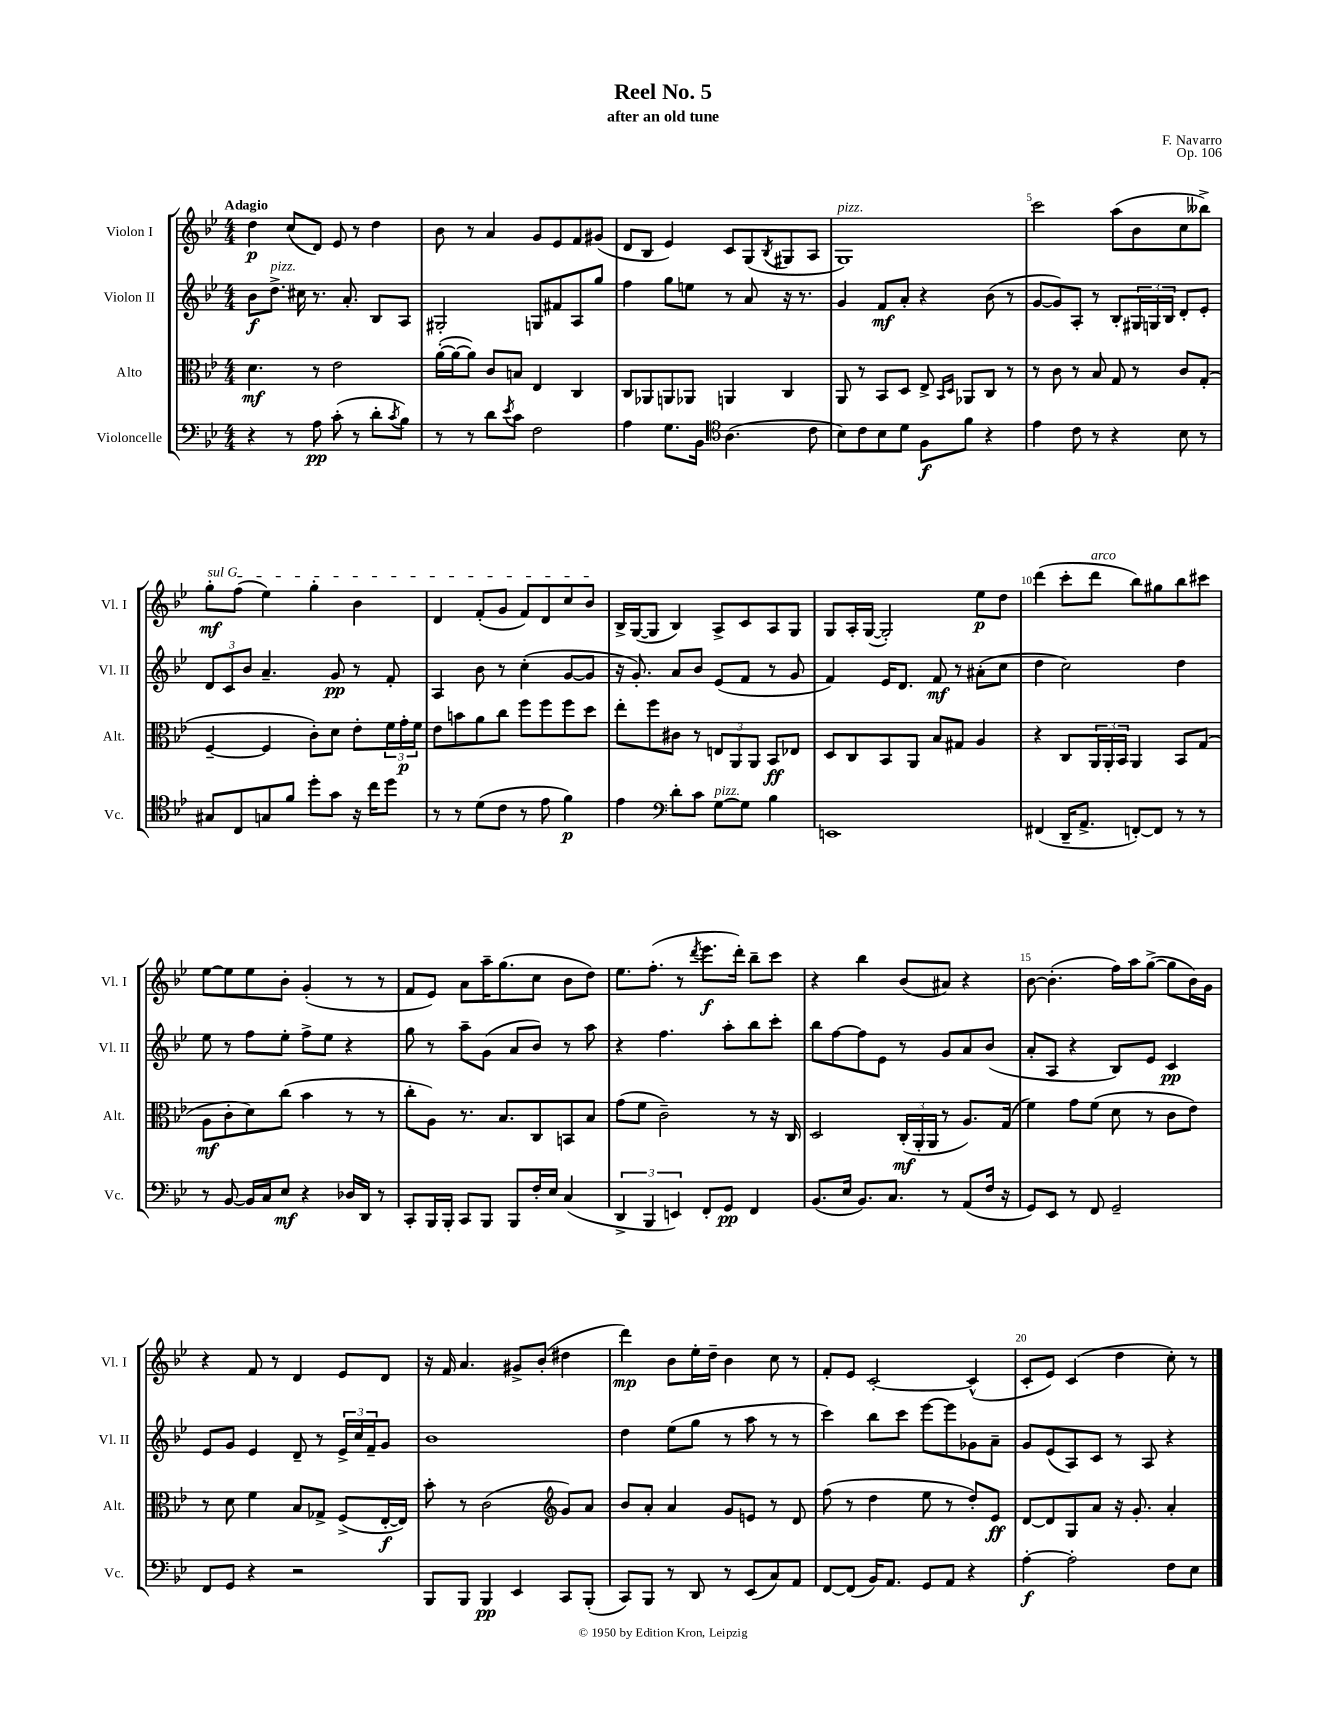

**kern	**kern	**kern	**kern
*staff4	*staff3	*staff2	*staff1
*clefF4	*clefC3	*clefG2	*clefG2
*k[b-e-]	*k[b-e-]	*k[b-e-]	*k[b-e-]
*M4/4	*M4/4	*M4/4	*M4/4
4r	4.d\	8b-\L	4dd\
.	.	8.dd^\J	.
8r	.	.	(8cc/L
.	.	16cc#\	.
8A\	8r	8.r	8d/J)
(8c'\	2e-\	.	8e-/
.	.	8.a'/	.
8r	.	.	8r
8d'\L	.	8B-/L	4dd\
8qc/	.	.	.
8B-\J)	.	8A/J	.
=	=	=	=
8r	([16a'\LL	2G#'/	8b-\
.	16a\_J	.	.
8r	8a\]J)	.	8r
8d\L	8c/L	.	4a/
8qe-/	.	.	.
8c\J	8B/J	.	.
2F\	4E-/	8G/L	8g/L
.	.	8f#/	8e-/
.	4C/	8A/	8f/
.	.	8gg/J	(8g#/J
=	=	=	=
4A\	8C/L	4ff\	8d/L
.	8AA-/	.	8B-/J
8.G\L	8AA/	8gg\L	4e-/)
.	8AA-/J	8ee\J	.
16BB-\Jk	.	.	.
*clefC4	*	*	*
(4.A\	4AA/	8r	8c/L
.	.	8a/	(8G/
.	.	.	8qB-/
.	4C/	16r	8G#/
.	.	8.r	.
8c\	.	.	8A/J
=	=	=	=
8B-\L)	8AA/	4g/	1G)
8c\	8r	.	.
8B-\	8BB-/L	8f/L	.
8d\J	8D/J	8a'/J	.
8F\L	8E-^/	4r	.
.	16qqBB-/LL	.	.
.	16qqD/JJ	.	.
8f\J	8AA-/L	.	.
4r	8C/J	(8b-\	.
.	8r	8r	.
=	=	=	=
4e-\	8r	[8g/L	2ccc\
.	8c\	8g/])	.
8c\	8r	8A'/J	.
8r	8B-/	8r	.
4r	8G/	8B-'/L	(8aa\L
.	8r	24G#/L	8b-\
.	.	24G/	.
.	.	24B-/JJ	.
8B-\	8c/L	8d'/L	8cc\
8r	(8G'/J	8e-'/J	8bb--^\J)
=	=	=	=
8G#/L	[4F~/	12d/L	8gg'\L
.	.	12c/	.
8C/	.	.	(8ff\J
.	.	12b-/J	.
8G/	4F/]	4.a~/	4ee-\)
8f/J	.	.	.
8dd'\L	8c'\L)	.	4gg'\
8g\J	8d\J	8g/	.
16r	8e-'\L	8r	4b-\
16cc\LK	.	.	.
8dd\J	24f\L	8f'/	.
.	24g'\	.	.
.	24f\JJ	.	.
=	=	=	=
8r	8e-\L	4A/	4d/
8r	8b\	.	.
(8d\L	8a\	8b-\	(8f'/L
8c\J	8cc\J	8r	8g/J
8r	8ff\L	(4cc'\	8f/L)
8e-\	8ff\	.	8d/
4f\)	8ff\	[8g/L	8cc/
.	8dd\J	8g/]J	8b-/J
=	=	=	=
4e-\	8ee-'\L	16r	16B-^/LL
.	.	8.g'/)	([16G/J
.	8ff\	.	8G/]J
*clefF4	*	*	*
8d'\L	8c#\J	8a/L	4B-/)
8c\J	8r	8b-/J	.
[8G\L	12E/L	(8e-/L	8A^/L
.	12AA/	.	.
8G\]J	.	8f/J	8c/
.	12AA/J	.	.
4B-\	8BB-/L	8r	8A/
.	8E-/J	8g/	8G/J
=	=	=	=
1EE	8D/L	4f/)	8G/L
.	8C/	.	16A'/L
.	.	.	([16G/JJ
.	8BB-/	16e-/LK	2G'/])
.	.	8.d/J	.
.	8AA/J	.	.
.	8B-/L	8f/	.
.	8G#/J	8r	.
.	4A/	(8a#'\L	8ee-\L
.	.	8cc\J	8dd\J
=	=	=	=
(4FF#/	4r	4dd\	(4ddd\
16DD~/LK	8C/L	2cc\)	8ccc'\L
8.AA^/J	.	.	.
.	24AA/L	.	8ddd\J
.	24AA'/	.	.
.	24BB-/JJ	.	.
[8FF'/L)	4AA/	.	8bb-\L)
8FF/]J	.	.	8gg#\
8r	8BB-/L	4dd\	8bb-\
8r	(8G/J	.	8ccc#\J
=	=	=	=
8r	8A\L	8ee-\	[8ee-\L
[8BB-/	8c'\	8r	8ee-\]
16BB-/]LL	8d\)	8ff\L	8ee-\
16C/J	.	.	.
8E-/J	(8cc\J	8ee-'\J	8b-'\J
4r	4b-\	8ff^\L	(4g'/
.	.	8ee-\J	.
16D-/LL	8r	4r	8r
16DD/JJ	.	.	.
8r	8r	.	8r
=	=	=	=
8CC'/L	8cc'\L	8gg\	8f/L
16BBB-/L	8A\J)	8r	8e-/J)
16BBB-'/JJ	.	.	.
8CC/L	8.r	8aa~\L	8a\L
8BBB-/J	.	(8g\J	16aa~\K
.	8.B-/L	.	(8.gg\
8BBB-/L	.	8a/L	.
16F'/L	8C/	8b-/J)	8cc\J
16E-/JJ	.	.	.
(4C/	8BB/	8r	8b-\L
.	8B-/J	8aa\	8dd\J)
=	=	=	=
6DD^/	(8g\L	4r	8.ee-\L
.	8f\J	.	.
6BBB-/	.	.	.
.	.	.	(8.ff'\J
.	2c~\)	4.ff\	.
6EE/)	.	.	.
.	.	.	8r
.	.	.	8qddd/
8FF'/L	.	.	8.eee-\L
8GG/J	.	8aa'\L	.
.	.	.	16ddd'\Jk)
4FF/	8r	8bb-\	8bb-~\L
.	16r	8ccc'\J	8ccc\J
.	16C/	.	.
=	=	=	=
(8.BB-/L	2D/	8bb-\L	4r
.	.	[8ff\	.
16E-/Jk	.	.	.
8.BB-/L)	.	8ff\]	4bb-\
.	.	8e-\J	.
8.C/J	.	.	.
.	(24C'/LL	8r	(8b-/L
.	24AA'/	.	.
.	24AA/JJ	.	.
8r	8r	8g/L	8a#/J)
(8AA/L	8.A/L)	8a/	4r
16F/Jk	.	(8b-/J	.
16r	(16G/Jk	.	.
=	=	=	=
8GG/L)	4f\)	8a'/L	[8b-\
8EE-/J	.	8A/J	(4.b-'\]
8r	8g\L	4r	.
8FF/	(8f\J	.	.
2GG~/	8d\	8B-/L)	16ff\LL)
.	.	.	16aa\J
.	8r	8e-/J	([8gg^\J
.	8c\L	4c/	8gg\]L
.	8e-\J)	.	16b-\L)
.	.	.	16g\JJ
=	=	=	=
8FF/L	8r	8e-/L	4r
8GG/J	8d\	8g/J	.
4r	4f\	4e-/	8f/
.	.	.	8r
2r	8B-/L	8d~/	4d/
.	8G-^/J	8r	.
.	(8F^/L	24e-^/LL	8e-/L
.	.	24cc/	.
.	.	24f~/J	.
.	[16E-'/L	8g/J	8d/J
.	16E-/]JJ)	.	.
=	=	=	=
8BBB-/L	8b-'\	1b-	16r
.	.	.	16f/
8BBB-/J	8r	.	4.a/
4BBB-/	(2c\	.	.
4EE-/	.	.	8g#^/L
.	.	.	(8b-'/J
*	*clefG2	*	*
8CC/L	8g/L)	.	4dd#\
(8BBB-'/J	8a/J	.	.
=	=	=	=
8CC/L)	8b-/L	4dd\	4ddd\)
8BBB-/J	8a'/J	.	.
8r	4a/	(8ee-\L	8b-\L
8DD/	.	8gg\J	16ee-'\L
.	.	.	16dd~\JJ
8r	8g/L	8r	4b-\
(8EE-/L	8e/J	8aa\	.
8C/)	8r	8r	8cc\
8AA/J	8d/	8r	8r
=	=	=	=
[8FF/L	(8ff\	4ccc\)	8f'/L
(8FF/]J	8r	.	8e-/J
16BB-/LK)	4dd\	8bb-\L	[2c'/
8.AA/J	.	.	.
.	.	8ccc\J	.
8GG/L	8ee-\	[8eee-\L	.
8AA/J	8r	8eee-\]	.
4r	8dd'/L)	8g-\	(4c^^/]
.	8e-/J	8a~\J	.
=	=	=	=
[4A'\	[8d/L	8g/L	8c'/L
.	8d/]	(8e-/	8e-/J)
2A'\]	8G/	8A/)	(4c/
.	8a/J	8c/J	.
.	16r	8r	4dd\
.	8.g'/	.	.
.	.	8A/	.
8F\L	4a'/	4r	8cc'\)
8E-\J	.	.	8r
==	==	==	==
*-	*-	*-	*-
